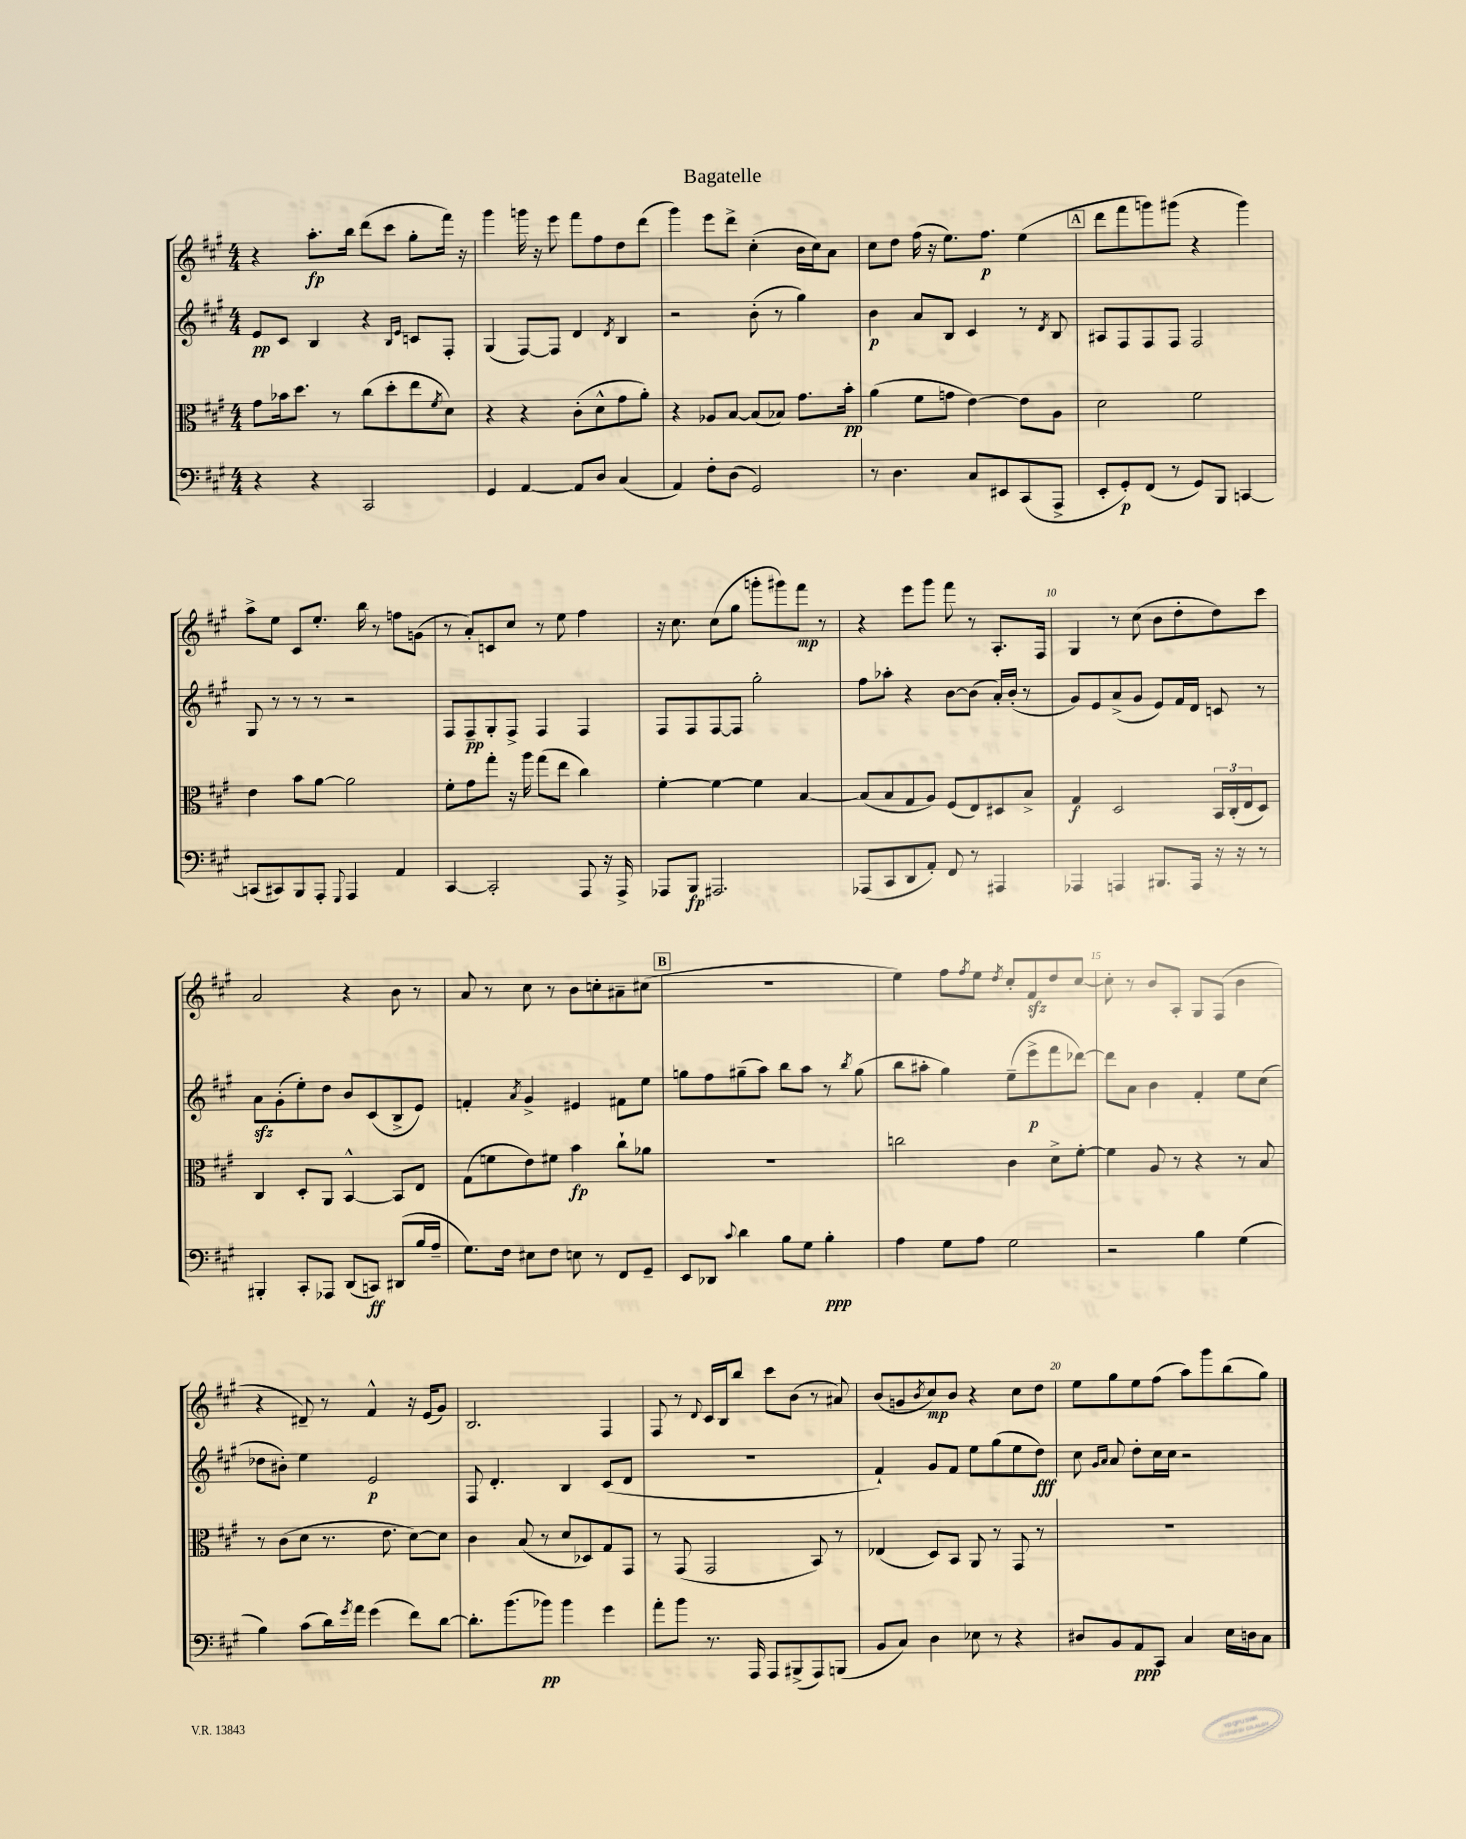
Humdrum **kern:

**kern	**dynam	**kern	**dynam	**kern	**dynam	**kern	**dynam
*part4	*part4	*part3	*part3	*part2	*part2	*part1	*part1
*staff4	*staff4	*staff3	*staff3	*staff2	*staff2	*staff1	*staff1
*clefF4	*	*clefC3	*	*clefG2	*	*clefG2	*
*k[f#c#g#]	*	*k[f#c#g#]	*	*k[f#c#g#]	*	*k[f#c#g#]	*
*M4/4	*	*M4/4	*	*M4/4	*	*M4/4	*
=1	=1	=1	=1	=1	=1	=1	=1
4r	.	8g#\L	.	8e/L	pp	4r	.
.	.	16b-X\k	.	8c#/J	.	.	.
.	.	8.dd\J	.	.	.	.	.
4r	.	.	.	4B/	.	8.aa'\L	fp
.	.	8r	.	.	.	.	.
.	.	.	.	.	.	16bb\Jk	.
2CC#/	.	(8cc#\L	.	4r	.	(8ddd\L	.
.	.	8dd'\	.	.	.	8ccc#\J	.
.	.	.	.	16qqB/LL	.	.	.
.	.	.	.	16qqe/JJ	.	.	.
.	.	8ee\	.	8cn/L	.	8gg#'\L	.
.	.	8qf#/	.	.	.	.	.
.	.	8d\J)	.	8F#'/J	.	16fff#\Jk)	.
.	.	.	.	.	.	16r	.
=2	=2	=2	=2	=2	=2	=2	=2
4GG#/	.	4r	.	(4G#/	.	4ggg#\	.
[4AA/	.	4r	.	[8F#/L)	.	16gggn\	.
.	.	.	.	.	.	16r	.
.	.	.	.	8F#/J]	.	8eee\	.
8AA/L]	.	(8c#'\L	.	4d/	.	8fff#\L	.
8D/J	.	8d^^\	.	.	.	8ff#\	.
.	.	.	.	8qd/	.	.	.
(4C#/	.	8g#\	.	4B/	.	8dd\	.
.	.	8a'\J)	.	.	.	(8ddd\J	.
=3	=3	=3	=3	=3	=3	=3	=3
4AA/)	.	4r	.	2r	.	4ggg#\)	.
8F#'\L	.	8A-X/L	.	.	.	8eee\L	.
(8D\J	.	[8B/J	.	.	.	8ddd^\J	.
2GG#/)	.	(8B/L]	.	(8b'\	.	(4cc#'\	.
.	.	8B-X/J)	.	8r	.	.	.
.	.	8.g#\L	.	4gg#\)	.	16b\LL	.
.	.	.	.	.	.	16cc#\J)	.
.	.	.	.	.	.	8a\J	.
.	.	16b'\Jk	pp	.	.	.	.
=4	=4	=4	=4	=4	=4	=4	=4
8r	.	(4a\	.	4b\	p	8cc#\L	.
4.D\	.	.	.	.	.	8dd\J	.
.	.	8f#\L	.	8a/L	.	(16ff#\	.
.	.	.	.	.	.	16r	.
.	.	8gn\J	.	8B/J	.	8.ee\L)	.
8C#/L	.	[4e\)	.	4c#/	.	.	.
.	.	.	.	.	.	8.ff#\J	p
8EE#X/	.	.	.	.	.	.	.
(8CC#/	.	8e\L]	.	8r	.	(4ee\	.
.	.	.	.	8qd/	.	.	.
8AAA^/J	.	8A\J	.	8B/	.	.	.
!!LO:REH:place=s1:t=A
=5	=5	=5	=5	=5	=5	=5	=5
8EE'/L	.	2d\	.	8A#X/L	.	8ddd\L	.
8GG#'/)	p	.	.	8F#/	.	8fff#\	.
(8FF#/J	.	.	.	8F#/	.	8gggn\)	.
8r	.	.	.	8F#/J	.	(8ggg#X\J	.
8GG#/L)	.	2f#\	.	2F#/	.	4r	.
8BBB/J	.	.	.	.	.	.	.
[4CCn/	.	.	.	.	.	4ggg#\)	.
!!LO:LB:g=z
=6	=6	=6	=6	=6	=6	=6	=6
(8CCn/L]	.	4e\	.	8G#/	.	8aa^\L	.
8CC#X/)	.	.	.	8r	.	8ee\J	.
8BBB/	.	8b\L	.	8r	.	8c#/L	.
8AAA'/J	.	[8a\J	.	8r	.	8.ee'/J	.
8qqGGG#/	.	.	.	.	.	.	.
4AAA/	.	2a\]	.	2r	.	.	.
.	.	.	.	.	.	16bb\	.
.	.	.	.	.	.	8r	.
4AA/	.	.	.	.	.	8ffn\L	.
.	.	.	.	.	.	(8gn\J	.
=7	=7	=7	=7	=7	=7	=7	=7
[4CC#/	.	8f#'\L	.	8F#/L	.	8r	.
.	.	8g#\	.	8F#~/	pp	8a'/L)	.
2CC#'/]	.	8gg#'\J	.	8G#'/	.	8cn/	.
.	.	16r	.	8F#^/J	.	8cc#/J	.
.	.	16aa\	.	.	.	.	.
.	.	(8gg#\L	.	4F#/	.	8r	.
.	.	8ee\J	.	.	.	8ee\	.
8AAA/	.	4cc#\)	.	4F#/	.	4ff#\	.
16r	.	.	.	.	.	.	.
16AAA^/	.	.	.	.	.	.	.
=8	=8	=8	=8	=8	=8	=8	=8
8AAA-X/L	.	[4f#'\	.	8F#/L	.	16r	.
.	.	.	.	.	.	8.cc#\	.
8BBB/J	fp	.	.	8F#/	.	.	.
2.AAA#X/	.	4f#\_	.	[8F#/	.	(8cc#\L	.
.	.	.	.	8F#/J]	.	8gg#\J	.
.	.	4f#\]	.	2gg#'\	.	8gggn'\L	.
.	.	.	.	.	.	8ggg#X\)	.
.	.	[4B/	.	.	.	8fff#\J	mp
.	.	.	.	.	.	8r	.
=9	=9	=9	=9	=9	=9	=9	=9
(8AAA-X/L	.	(8B/L]	.	8ff#\L	.	4r	.
8CC#/	.	8B/	.	8aa-X'\J	.	.	.
8DD/	.	8G#/	.	4r	.	8eee\L	.
8AA'/J)	.	8A/J)	.	.	.	8ggg#\J	.
8FF#/	.	(8F#/L	.	[8b\L	.	8fff#\	.
8r	.	8E/)	.	(8b\J]	.	8r	.
4AAA#X/	.	8D#X/	.	16a'/LL)	.	8.A'/L	.
.	.	.	.	(16b'/JJ	.	.	.
.	.	8B^/J	.	8r	.	.	.
.	.	.	.	.	.	16F#/Jk	.
=10	=10	=10	=10	=10	=10	=10	=10
4AAA-X/	.	4G#/	f	8g#/L)	.	4G#/	.
.	.	.	.	8e/	.	.	.
4AAAn/	.	2D/	.	(8a^/	.	8r	.
.	.	.	.	8g#/J	.	(8cc#\	.
8.BBB#X/L	.	.	.	8e/L)	.	8b\L	.
.	.	.	.	16f#/L	.	8dd'\	.
16AAA/Jk	.	.	.	16d/JJ	.	.	.
16r	.	24BB/LL	.	8cn/	.	8dd\)	.
.	.	(24C#'/	.	.	.	.	.
16r	.	.	.	.	.	.	.
.	.	24E/J	.	.	.	.	.
8r	.	8D/J)	.	8r	.	8ccc#\J	.
!!LO:LB:g=z
=11	=11	=11	=11	=11	=11	=11	=11
4BBB#X'/	.	4C#/	.	8azz\L	.	2a/	.
.	.	.	.	(8g#'\	.	.	.
8CC#'/L	.	8D'/L	.	8ee'\)	.	.	.
8AAA-X/J	.	8AA/J	.	8dd\J	.	.	.
(8DD/L	.	[4BB^^/	.	8b/L	.	4r	.
8CCn/J)	ff	.	.	(8c#/	.	.	.
(8DD#X/L	.	8BB/L]	.	8B^/	.	8b\	.
16B/L	.	8E/J	.	8e/J)	.	8r	.
16A~/JJ	.	.	.	.	.	.	.
=12	=12	=12	=12	=12	=12	=12	=12
8.G#\L)	.	(8G#\L	.	4fn'/	.	8a/	.
.	.	8fn\	.	.	.	8r	.
16F#\Jk	.	.	.	.	.	.	.
.	.	.	.	8qa/	.	.	.
8E#X\L	.	8e\)	.	4g#^/	.	8cc#\	.
8F#\J	.	8f#X\J	.	.	.	8r	.
8En\	.	4b\	fp	4e#X/	.	8b\L	.
8r	.	.	.	.	.	8ccn'\	.
8FF#/L	.	8cc#`\L	.	8f#X\L	.	8a#X~\	.
8GG#~/J	.	8a-X\J	.	8ee\J	.	(8cc#X\J	.
!!LO:REH:place=s1:t=B
=13	=13	=13	=13	=13	=13	=13	=13
8EE/L	.	1r	.	8ggn\L	.	1r	.
8DD-X/J	.	.	.	8ff#\	.	.	.
8qqc#/	.	.	.	.	.	.	.
4d\	.	.	.	(8gg#X~\	.	.	.
.	.	.	.	8aa\J)	.	.	.
8B\L	.	.	.	8bb\L	.	.	.
8G#\J	.	.	.	8aa\J	.	.	.
4B'\	ppp	.	.	8r	.	.	.
.	.	.	.	8qbb/	.	.	.
.	.	.	.	(8gg#\	.	.	.
=14	=14	=14	=14	=14	=14	=14	=14
4A\	.	2ccn\	.	8bb\L	.	4ee\)	.
.	.	.	.	8aa#X'\J	.	.	.
8G#\L	.	.	.	4gg#\)	.	8ff#\L	.
.	.	.	.	.	.	8qff#/	.
8A\J	.	.	.	.	.	8ee\J	.
.	.	.	.	.	.	8qdd/	.
2G#\	.	4c#\	.	(8ee~\L	.	8cc#'/L	.
.	.	.	.	8eee^\	p	8f#zz/	.
.	.	8d^\L	.	8fff#\	.	8dd/	.
.	.	[8f#'\J	.	[8ddd-X\J)	.	[8cc#/J	.
=15	=15	=15	=15	=15	=15	=15	=15
2r	.	4f#\]	.	8ddd-\L]	.	8cc#'\]	.
.	.	.	.	8a\J	.	8r	.
.	.	8A/	.	4b\	.	8b/L	.
.	.	8r	.	.	.	8A'/J	.
4B\	.	4r	.	4f#'/	.	8G#/L	.
.	.	.	.	.	.	(8F#/J	.
(4G#\	.	8r	.	8ee\L	.	4b\	.
.	.	8B/	.	(8cc#\J	.	.	.
!!LO:LB:g=z
=16	=16	=16	=16	=16	=16	=16	=16
4B\)	.	8r	.	8dd-X\L	.	4r	.
.	.	(8c#\L	.	8b#X'\J)	.	.	.
(8c#\L	.	8d\J	.	4ee\	.	8d#X~/)	.
16d\L)	.	8.r	.	.	.	8r	.
8qg#/	.	.	.	.	.	.	.
16a\JJ	.	.	.	.	.	.	.
(4g#\	.	.	.	2e/	p	4f#^^/	.
.	.	8.e\	.	.	.	.	.
8f#\L)	.	[8d\L)	.	.	.	16r	.
.	.	.	.	.	.	(16e/KL	.
[8d\J	.	8d\J]	.	.	.	8g#/J)	.
=17	=17	=17	=17	=17	=17	=17	=17
8.d'\L]	.	4c#\	.	8F#/	.	2.B/	.
.	.	.	.	4.d'/	.	.	.
(8.b\	.	.	.	.	.	.	.
.	.	(8B/	.	.	.	.	.
8b-X\J)	pp	8r	.	.	.	.	.
4b-\	.	8d/L	.	4B/	.	.	.
.	.	8D-X/)	.	.	.	.	.
4g#\	.	8G#/	.	(8c#/L	.	4F#/	.
.	.	8GG#/J	.	8d/J	.	.	.
=18	=18	=18	=18	=18	=18	=18	=18
8a'\L	.	8r	.	1r	.	8F#/	.
8b\J	.	(8GG#/	.	.	.	8r	.
.	.	.	.	.	.	8qqd/	.
8.r	.	2GG#/	.	.	.	16c#/LL	.
.	.	.	.	.	.	16B/J	.
.	.	.	.	.	.	8bb/J	.
16AAA/	.	.	.	.	.	.	.
8AAA/L	.	.	.	.	.	8ccc#\L	.
(8BBB#X^/	.	.	.	.	.	(8b\J	.
8AAA/)	.	8BB/)	.	.	.	8r	.
(8BBBn/J	.	8r	.	.	.	8a#X/)	.
=19	=19	=19	=19	=19	=19	=19	=19
8BB/L	.	(4E-X/	.	4f#`/)	.	(8b/L	.
8C#/J)	.	.	.	.	.	8gn/	.
.	.	.	.	.	.	8qb/	.
4D\	.	8D/L)	.	8g#/L	.	8cc#/)	mp
.	.	8BB/J	.	8f#/J	.	8b/J	.
8E-X\	.	8AA/	.	8ee\L	.	4r	.
8r	.	8r	.	(8gg#\	.	.	.
4r	.	8GG#/	.	8ee\	.	8cc#\L	.
.	.	8r	.	8dd\J)	fff	8dd\J	.
=20	=20	=20	=20	=20	=20	=20	=20
8D#X/L	.	1r	.	8cc#\	.	8ee\L	.
.	.	.	.	16qqg#/LL	.	.	.
.	.	.	.	16qqa/JJ	.	.	.
8BB/	.	.	.	8a/	.	8gg#\	.
8AA/	ppp	.	.	8dd'\L	.	8ee\	.
8CC#/J	.	.	.	16cc#\L	.	(8ff#\J	.
.	.	.	.	16cc#\JJ	.	.	.
4C#/	.	.	.	2r	.	8aa\L)	.
.	.	.	.	.	.	8ggg#\	.
16E\LL	.	.	.	.	.	(8bb\	.
16Dn\J	.	.	.	.	.	.	.
8C#\J	.	.	.	.	.	8gg#\J)	.
==	==	==	==	==	==	==	==
*-	*-	*-	*-	*-	*-	*-	*-
